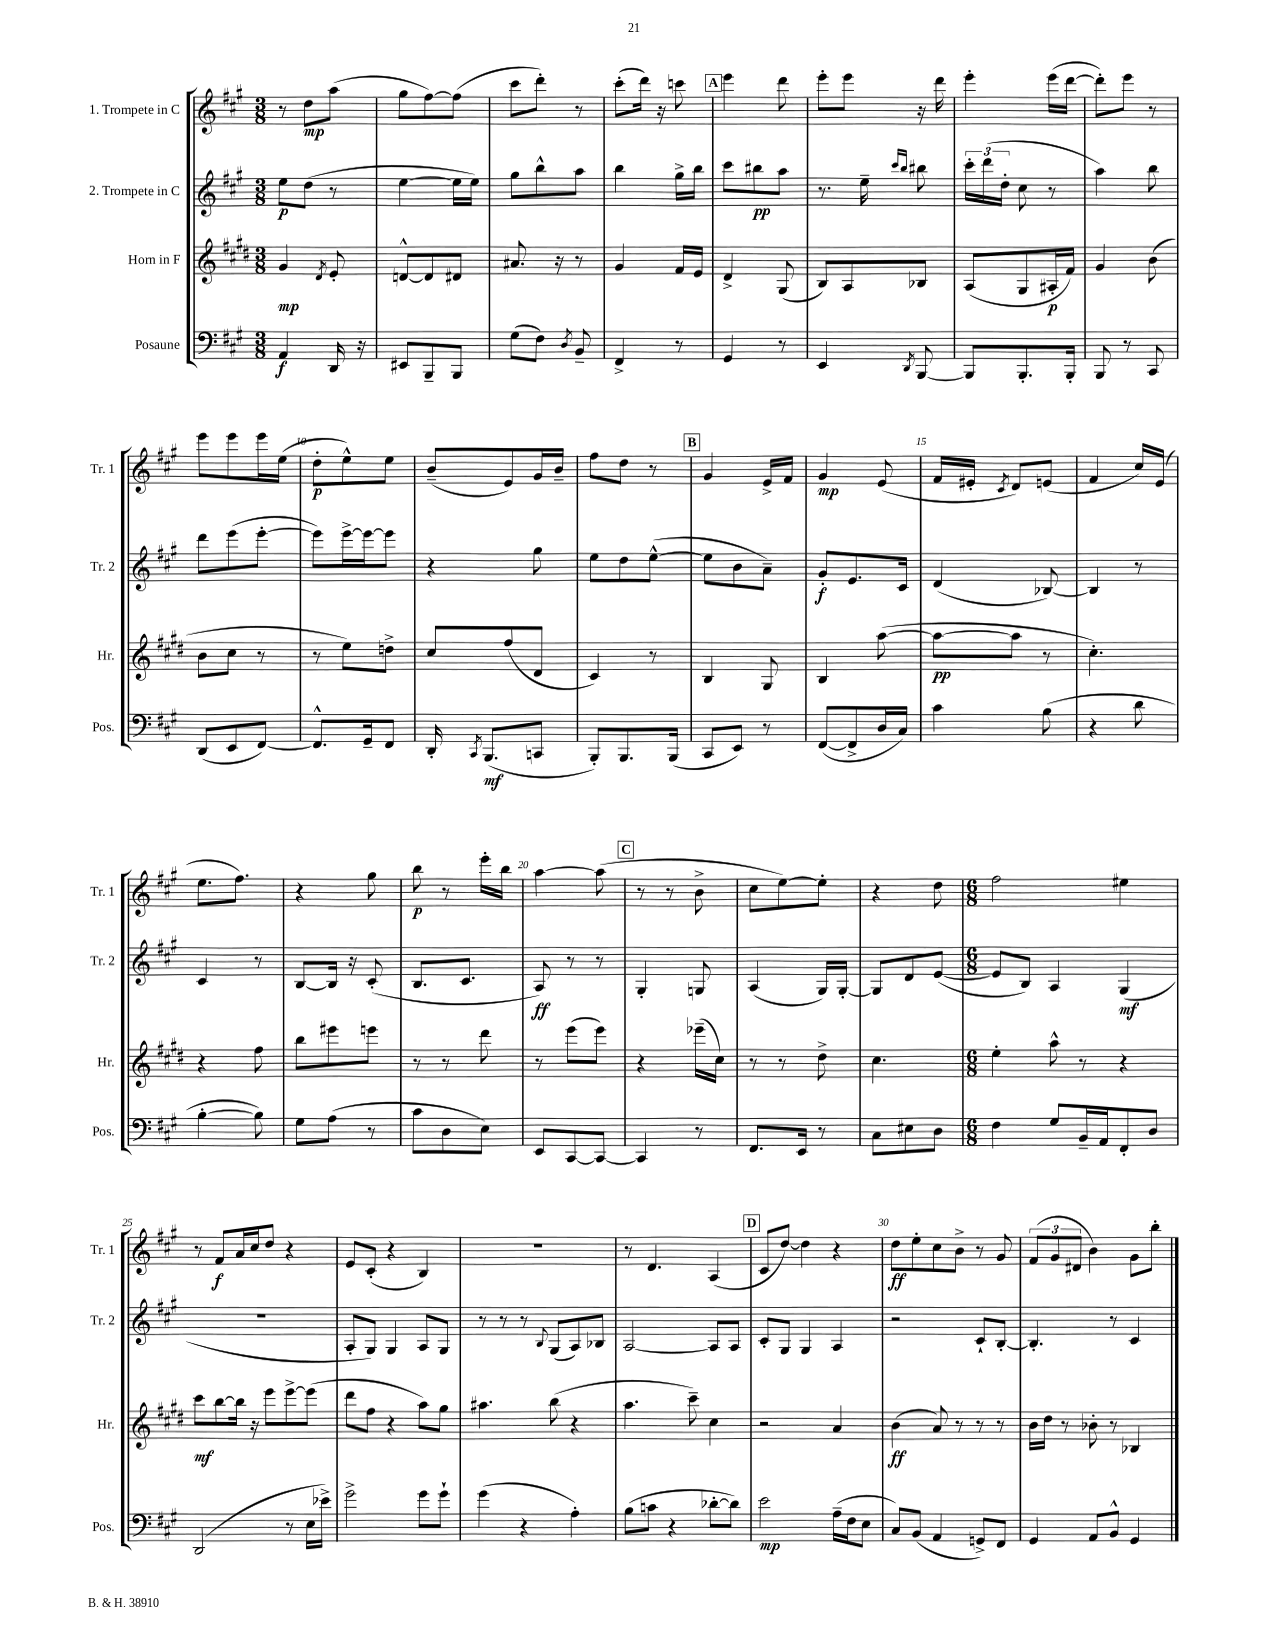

**kern	**kern	**kern	**kern
*staff4	*staff3	*staff2	*staff1
*clefF4	*clefG2	*clefG2	*clefG2
*k[f#c#g#]	*k[f#c#g#d#]	*k[f#c#g#]	*k[f#c#g#]
*M3/8	*M3/8	*M3/8	*M3/8
4AA/	4g#/	8ee\L	8r
.	.	(8dd\J	8dd\L
.	8qd#/	.	.
16DD/	8e'/	8r	(8aa\J
16r	.	.	.
=	=	=	=
8EE#/L	[8d^^/L	[4ee\	8gg#\L
8BBB~/	8d/]	.	[8ff#\)
8BBB/J	8d#/J	16ee\]LL	(8ff#\]J
.	.	16ee\JJ)	.
=	=	=	=
(8G#\L	8.a#/	8gg#\L	8ccc#\L
8F#\J)	.	8bb^^\	8ddd'\J)
.	16r	.	.
8qD/	.	.	.
8BB~/	8r	8aa\J	8r
=	=	=	=
4FF#^/	4g#/	4bb\	(8ccc#'\L
.	.	.	16ddd\Jk)
.	.	.	16r
8r	16f#/LL	16gg#^\LL	8ccc\
.	16e/JJ	16bb\JJ	.
=	=	=	=
4GG#/	4d#^/	8ccc#\L	4eee\
.	.	8bb#\	.
8r	(8G#/	8aa\J	8ddd\
=	=	=	=
4EE/	8B/L)	8.r	8eee'\L
.	8A/	.	8eee\J
.	.	16ee~\	.
.	.	16qqccc#/LL	.
8qDD/	.	16qqbb/JJ	.
[8BBB/	8B-/J	8bb#\	16r
.	.	.	16ddd\
=	=	=	=
8BBB/]L	(8A/L	24ccc#'\LL	4eee'\
.	.	(24ddd\	.
.	.	24dd'\JJ	.
8.BBB'/	8G#/	8cc#\	.
.	16A#'/L	8r	(16eee\LL
16BBB'/Jk	16f#/JJ)	.	[16ddd\JJ
=	=	=	=
8BBB/	4g#/	4aa\)	8ddd'\]L)
8r	.	.	8eee\J
8CC#/	(8b\	8bb\	8r
=	=	=	=
(8DD/L	8b\L	8ddd\L	8eee\L
8EE/	8cc#\J	(8eee\	8eee\
[8FF#/J)	8r	[8eee'\J	16eee\L
.	.	.	(16ee\JJ
=	=	=	=
8.FF#^^/]L	8r	8eee\]L)	8dd'\L
.	8ee\L)	[16eee^\L	8ee^^\)
16GG#~/k	.	16eee\_J	.
8FF#/J	8dd^\J	8eee\]J	8ee\J
=	=	=	=
16DD'/	8cc#/L	4r	(8b~/L
8qCC#/	.	.	.
(8.BBB/L	.	.	.
.	(8ff#/	.	8e/)
8CC/J	8d#/J	8gg#\	16g#/L
.	.	.	16b~/JJ
=	=	=	=
8BBB'/L)	4c#/)	8ee\L	8ff#\L
8.BBB/	.	8dd\	8dd\J
.	8r	([8ee^^\J	8r
(16BBB/Jk	.	.	.
=	=	=	=
8CC#/L	4B/	8ee\]L	4g#/
8EE/J)	.	8b\	.
8r	8G#/	8a~\J)	16e^/LL
.	.	.	16f#/JJ
=	=	=	=
([8FF#/L	4B/	8g#'/L	4g#/
8FF#^/]	.	8.e/	.
16D/L	([8aa\	.	(8e/
16C#/JJ)	.	16c#/Jk	.
=	=	=	=
4c#\	8aa\_L	(4d/	16f#/LL
.	.	.	16e#'/JJ
.	.	.	8qc#/
.	8aa\]J	.	8d/L)
(8B\	8r	[8B-/)	(8e/J
=	=	=	=
4r	4.cc#'\)	4B-/]	4f#/
8d\	.	8r	16cc#/LL)
.	.	.	(16e/JJ
=	=	=	=
[4B'\	4r	4c#/	8.ee\L
.	.	.	8.ff#\J)
8B\])	8ff#\	8r	.
=	=	=	=
8G#\L	8bb\L	[8B/L	4r
(8A\J	8eee#\	16B/]Jk	.
.	.	16r	.
8r	8eee\J	(8c#'/	8gg#\
=	=	=	=
8c#\L	8r	8.B/L	8bb\
8D\	8r	.	8r
.	.	8.c#/J	.
8E\J)	8ddd#\	.	16eee'\LL
.	.	.	16bb\JJ
=	=	=	=
8EE/L	8r	8A/)	[4aa\
[8CC#/	(8eee\L	8r	.
8CC#/_J	8eee\J)	8r	(8aa\]
=	=	=	=
4CC#/]	4r	4G#'/	8r
.	.	.	8r
8r	(16eee-~\LL	8G/	8b^\
.	16cc#\JJ)	.	.
=	=	=	=
8.FF#/L	8r	(4A/	8cc#\L
.	8r	.	[8ee\)
16EE/Jk	.	.	.
8r	8dd#^\	16G#/LL)	8ee'\]J
.	.	[16G#'/JJ	.
=	=	=	=
8C#\L	4.cc#\	8G#/]L	4r
8E#\	.	8d/	.
8D\J	.	([8e/J	8dd\
=	=	=	=
*M6/8	*M6/8	*M6/8	*M6/8
4F#\	4ee'\	8e/]L	2ff#\
.	.	8B/J)	.
8G#/L	8aa^^\	4A/	.
16BB~/L	8r	.	.
16AA/J	.	.	.
8FF#'/	4r	(4G#/	4ee#\
8D/J	.	.	.
=	=	=	=
(2DD/	8ccc#\L	2.r	8r
.	[8bb\	.	8f#/L
.	16bb\]Jk	.	16a/L
.	16r	.	16cc#/J
.	8eee\L	.	8dd/J
8r	[8eee^\	.	4r
16E\LL	(8eee\]J	.	.
16e-^\JJ)	.	.	.
=	=	=	=
2g#^\	8ddd#\L	8A'/L	8e/L
.	8ff#\J	8G#/J)	(8c#'/J
.	4r	4G#/	4r
8g#\L	8aa\L)	8A/L	4B/)
8g#`\J	8gg#\J	8G#/J	.
=	=	=	=
(4g#\	4.aa#\	8r	2.r
.	.	8r	.
4r	.	8r	.
.	.	8qqB/	.
.	(8bb\	(8G#/L	.
4A'\)	4r	8A/)	.
.	.	8B-/J	.
=	=	=	=
(8B\L	4.aa\	[2A/	8r
8c\J	.	.	4.d/
4r	.	.	.
.	8ccc#~\)	.	.
[8d-'\L	4cc#\	8A/]L	(4A/
8d-\]J)	.	8A/J	.
=	=	=	=
2e\	2r	8c#'/L	8c#/L
.	.	8G#/J	[8dd/J)
.	.	4G#/	4dd\]
(16A~\LL	4a/	4A/	4r
16F#\J	.	.	.
8E\J	.	.	.
=	=	=	=
8C#/L)	(4b\	2r	8dd\L
(8BB/J	.	.	8ee'\
4AA/	8a/)	.	8cc#\
.	8r	.	8b^\J
8GG^/L)	8r	8c#`/L	8r
8FF#/J	8r	[8B'/J	8g#/
=	=	=	=
4GG#/	16b\LL	4.B'/]	(12f#/L
.	16dd#\JJ	.	.
.	.	.	12g#/
.	8r	.	.
.	.	.	12d#/J
8AA/L	8b-'\	.	4b\)
8BB^^/J	8r	8r	.
4GG#/	4B-/	4c#/	8g#\L
.	.	.	8bb'\J
==	==	==	==
*-	*-	*-	*-
